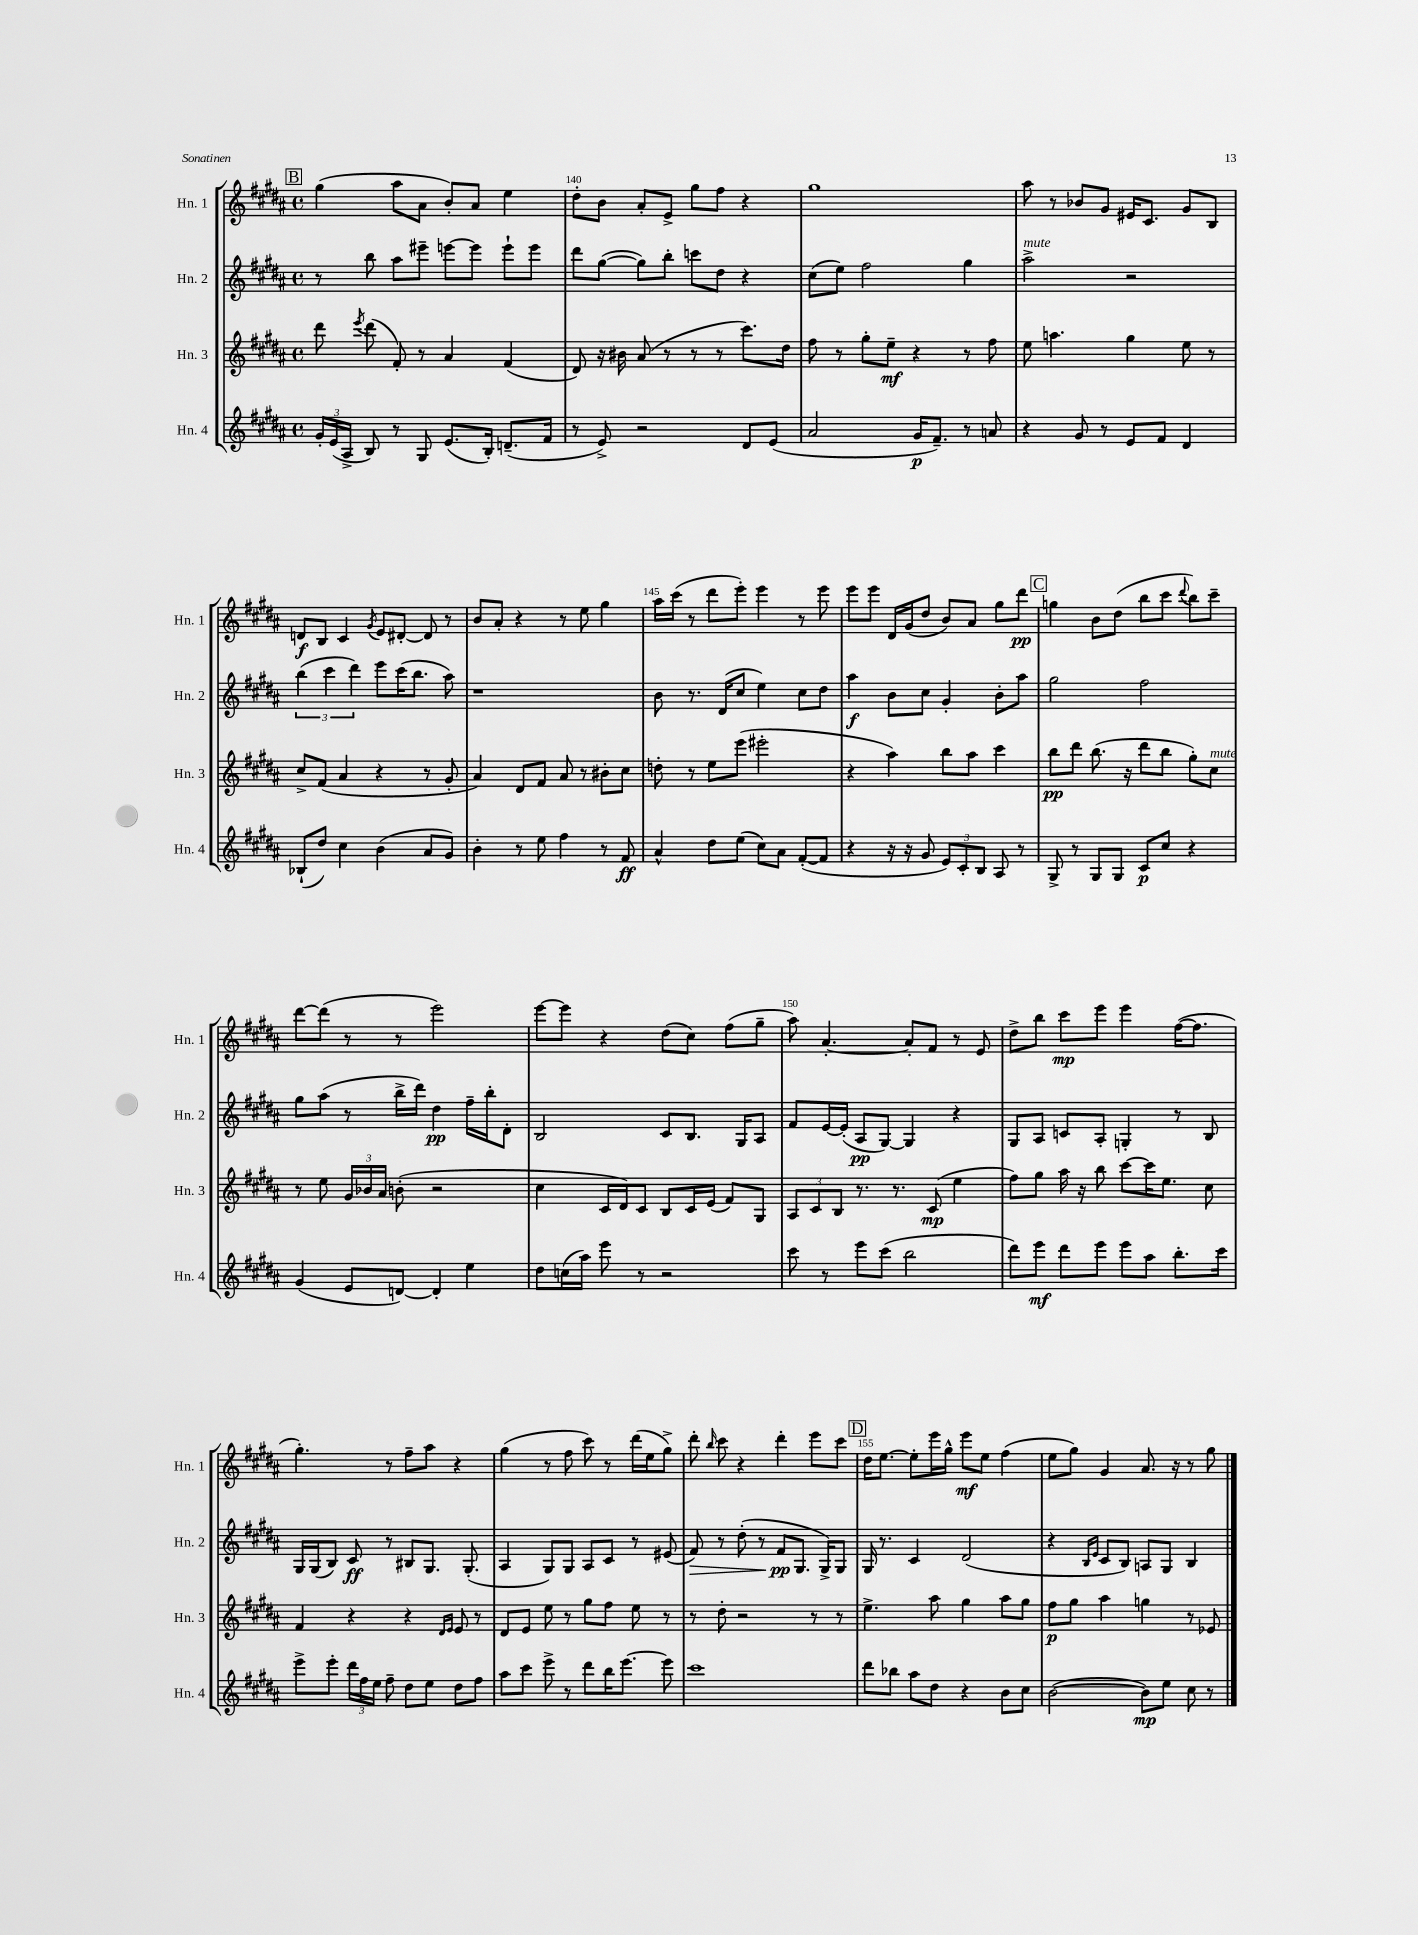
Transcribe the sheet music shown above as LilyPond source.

<<
\new StaffGroup <<
\new Staff = "s0" \with { instrumentName = "Hn. 1" shortInstrumentName = "Hn. 1" } {
    \clef treble \key b \major \defaultTimeSignature \time 4/4
    \autoBeamOff \mark \markup { \box "B" } gis''4( ais''8[ ais'8] b'8[-.) ais'8] e''4 |
    dis''8[-. b'8] ais'8[-. e'8]-> gis''8[ fis''8] r4 |
    gis''1 |
    ais''8 r8 bes'8[ gis'8] eis'16[ cis'8.] gis'8[ b8] |
    d'8[\f b8] cis'4 \acciaccatura { gis'8 } e'8[ dis'8]~-. dis'8 r8 |
    b'8[ ais'8]-. r4 r8 e''8 gis''4 |
    ais''16[ cis'''16]( r8 dis'''8[ e'''8]-.) e'''4 r8 e'''8 |
    e'''8[ e'''8] dis'16[ gis'16( dis''8] b'8[) ais'8] gis''8[ dis'''8]\pp |
    \mark \markup { \box "C" } g''4 b'8[ dis''8]( b''8[ cis'''8] \appoggiatura { dis'''8 } b''8[) cis'''8]-- |
    dis'''8[~ dis'''8]( r8 r8 e'''2) |
    e'''8[~ e'''8] r4 dis''8[( cis''8]) fis''8[( gis''8]-- |
    ais''8) ais'4.~-. ais'8[-. fis'8] r8 e'8 |
    dis''8[-> b''8] cis'''8[\mp e'''8] e'''4 fis''16[~( fis''8.] |
    gis''4.-.) r8 fis''8[-- ais''8] r4 |
    gis''4( r8 fis''8 cis'''8) r8 dis'''16[( e''16 gis''8]->) |
    dis'''8-. \grace { b''16 } cis'''8 r4 dis'''4-. e'''8[ cis'''8] |
    \mark \markup { \box "D" } dis''16[ e''8.]~ e''8[-. e'''16 gis''16]-^ e'''8[\mf e''8] fis''4( |
    e''8[ gis''8]) gis'4 ais'8. r16 r8 gis''8 \bar "|." |
}
\new Staff = "s1" \with { instrumentName = "Hn. 2" shortInstrumentName = "Hn. 2" } {
    \clef treble \key b \major \defaultTimeSignature \time 4/4
    \autoBeamOff \mark \markup { \box "B" } r8 b''8 ais''8[ eis'''8]-- e'''8[~ e'''8] e'''8[-! e'''8] |
    dis'''8[ gis''8]~( gis''8[) b''8]-. c'''8[ dis''8] r4 |
    cis''8[( e''8]) fis''2 gis''4 |
    ais''2->^\markup { \italic "mute" } r2 |
    \tuplet 3/2 { b''4( cis'''4 dis'''4) } e'''8[ cis'''16( b''8.] ais''8) |
    r1 |
    b'8 r8. dis'16[( cis''8] e''4) cis''8[ dis''8] |
    ais''4\f b'8[ cis''8] gis'4-. b'8[-. ais''8] |
    \mark \markup { \box "C" } gis''2 fis''2 |
    gis''8[ ais''8]( r8 b''16[-> dis'''16]) dis''4\pp fis''16[-- b''16-. dis'8]-. |
    b2 cis'8[ b8.] gis16[ ais8] |
    fis'8[ e'16~ e'16]-.( ais8[\pp gis8]~) gis4 r4 |
    gis8[ ais8] c'8[ ais8]-. g4-. r8 b8 |
    gis16[ gis16( b8]) cis'8\ff r8 bis8[ gis8.] gis8.-.( |
    ais4 gis8[) gis8] ais8[ cis'8] r8 eis'8( |
    fis'8\>) r8 dis''8-.( r8 fis'8[\pp\! gis8.] gis16[->) gis8] |
    \mark \markup { \box "D" } gis16 r8. cis'4 dis'2( |
    r4 \grace { b16[ e'16] } cis'8[ b8]) a8[ gis8] b4 \bar "|." |
}
\new Staff = "s2" \with { instrumentName = "Hn. 3" shortInstrumentName = "Hn. 3" } {
    \clef treble \key b \major \defaultTimeSignature \time 4/4
    \autoBeamOff \mark \markup { \box "B" } dis'''8 \acciaccatura { e'''8 } dis'''8( fis'8-.) r8 ais'4 fis'4( |
    dis'8) r16 bis'16 ais'8( r8 r8 r8 cis'''8.[) dis''16] |
    fis''8 r8 gis''8[-. e''8]--\mf r4 r8 fis''8 |
    e''8 a''4. gis''4 e''8 r8 |
    cis''8[-> fis'8]( ais'4 r4 r8 gis'8-. |
    ais'4) dis'8[ fis'8] ais'8 r8 bis'8[-. cis''8] |
    d''8-. r8 e''8[ e'''8]( eis'''2-. |
    r4 ais''4) b''8[ ais''8] cis'''4 |
    \mark \markup { \box "C" } b''8[\pp dis'''8] b''8.( r16 dis'''8[ b''8] gis''8[-.) cis''8]^\markup { \italic "mute" } |
    r8 e''8 \tuplet 3/2 { gis'16[ bes'16 ais'16] } b'8-.( r2 |
    cis''4 cis'16[ dis'16) cis'8] b8[ cis'16 e'16]( fis'8[) gis8] |
    \tuplet 3/2 { ais8[ cis'8 b8] } r8. r8. cis'8\mp( e''4 |
    fis''8[) gis''8] ais''16 r16 b''8 cis'''8[~ cis'''16 e''8.] cis''8 |
    fis'4 r4 r4 \grace { dis'16[ e'16] } e'8 r8 |
    dis'8[ e'8] e''8 r8 gis''8[ fis''8] e''8 r8 |
    r8 dis''8-. r2 r8 r8 |
    \mark \markup { \box "D" } e''4.-> ais''8 gis''4 ais''8[ gis''8] |
    fis''8[\p gis''8] ais''4 g''4 r8 ees'8 \bar "|." |
}
\new Staff = "s3" \with { instrumentName = "Hn. 4" shortInstrumentName = "Hn. 4" } {
    \clef treble \key b \major \defaultTimeSignature \time 4/4
    \autoBeamOff \mark \markup { \box "B" } \tuplet 3/2 { gis'16[-. e'16( ais16]-> } b8) r8 gis8 e'8.[( b16]-.) d'8.[--( fis'16] |
    r8 e'8->) r2 dis'8[ e'8]( |
    ais'2 gis'16[\p fis'8.]--) r8 a'8 |
    r4 gis'8 r8 e'8[ fis'8] dis'4 |
    bes8[-!( dis''8]) cis''4 b'4( ais'8[ gis'8]) |
    b'4-. r8 e''8 fis''4 r8 fis'8\ff |
    ais'4-^ dis''8[ e''8]( cis''8[) ais'8] fis'8[~-.( fis'8] |
    r4 r16 r16 gis'8 \tuplet 3/2 { e'8[) cis'8-. b8] } ais8 r8 |
    \mark \markup { \box "C" } gis8-> r8 gis8[ gis8] cis'8[\p cis''8] r4 |
    gis'4( e'8[ d'8]~) d'4-. e''4 |
    dis''8[ c''16( ais''16]) e'''8 r8 r2 |
    cis'''8 r8 e'''8[ cis'''8]( b''2 |
    dis'''8[) e'''8]\mf dis'''8[ e'''8] e'''8[ ais''8] b''8.[-. cis'''16] |
    e'''8[-> e'''8]-. \tuplet 3/2 { dis'''16[ fis''16 e''16] } fis''8-- dis''8[ e''8] dis''8[ fis''8] |
    ais''8[ cis'''8] e'''8-> r8 dis'''8[ b''16 e'''8.]~ e'''8 |
    cis'''1 |
    \mark \markup { \box "D" } dis'''8[ bes''8] ais''8[ dis''8] r4 b'8[ cis''8] |
    b'2~( b'8[\mp) e''8] cis''8 r8 \bar "|." |
}
>>
>>
\layout { \context { \Score currentBarNumber = #139 \override BarNumber.break-visibility = ##(#f #t #t) barNumberVisibility = #(every-nth-bar-number-visible 5) } }
